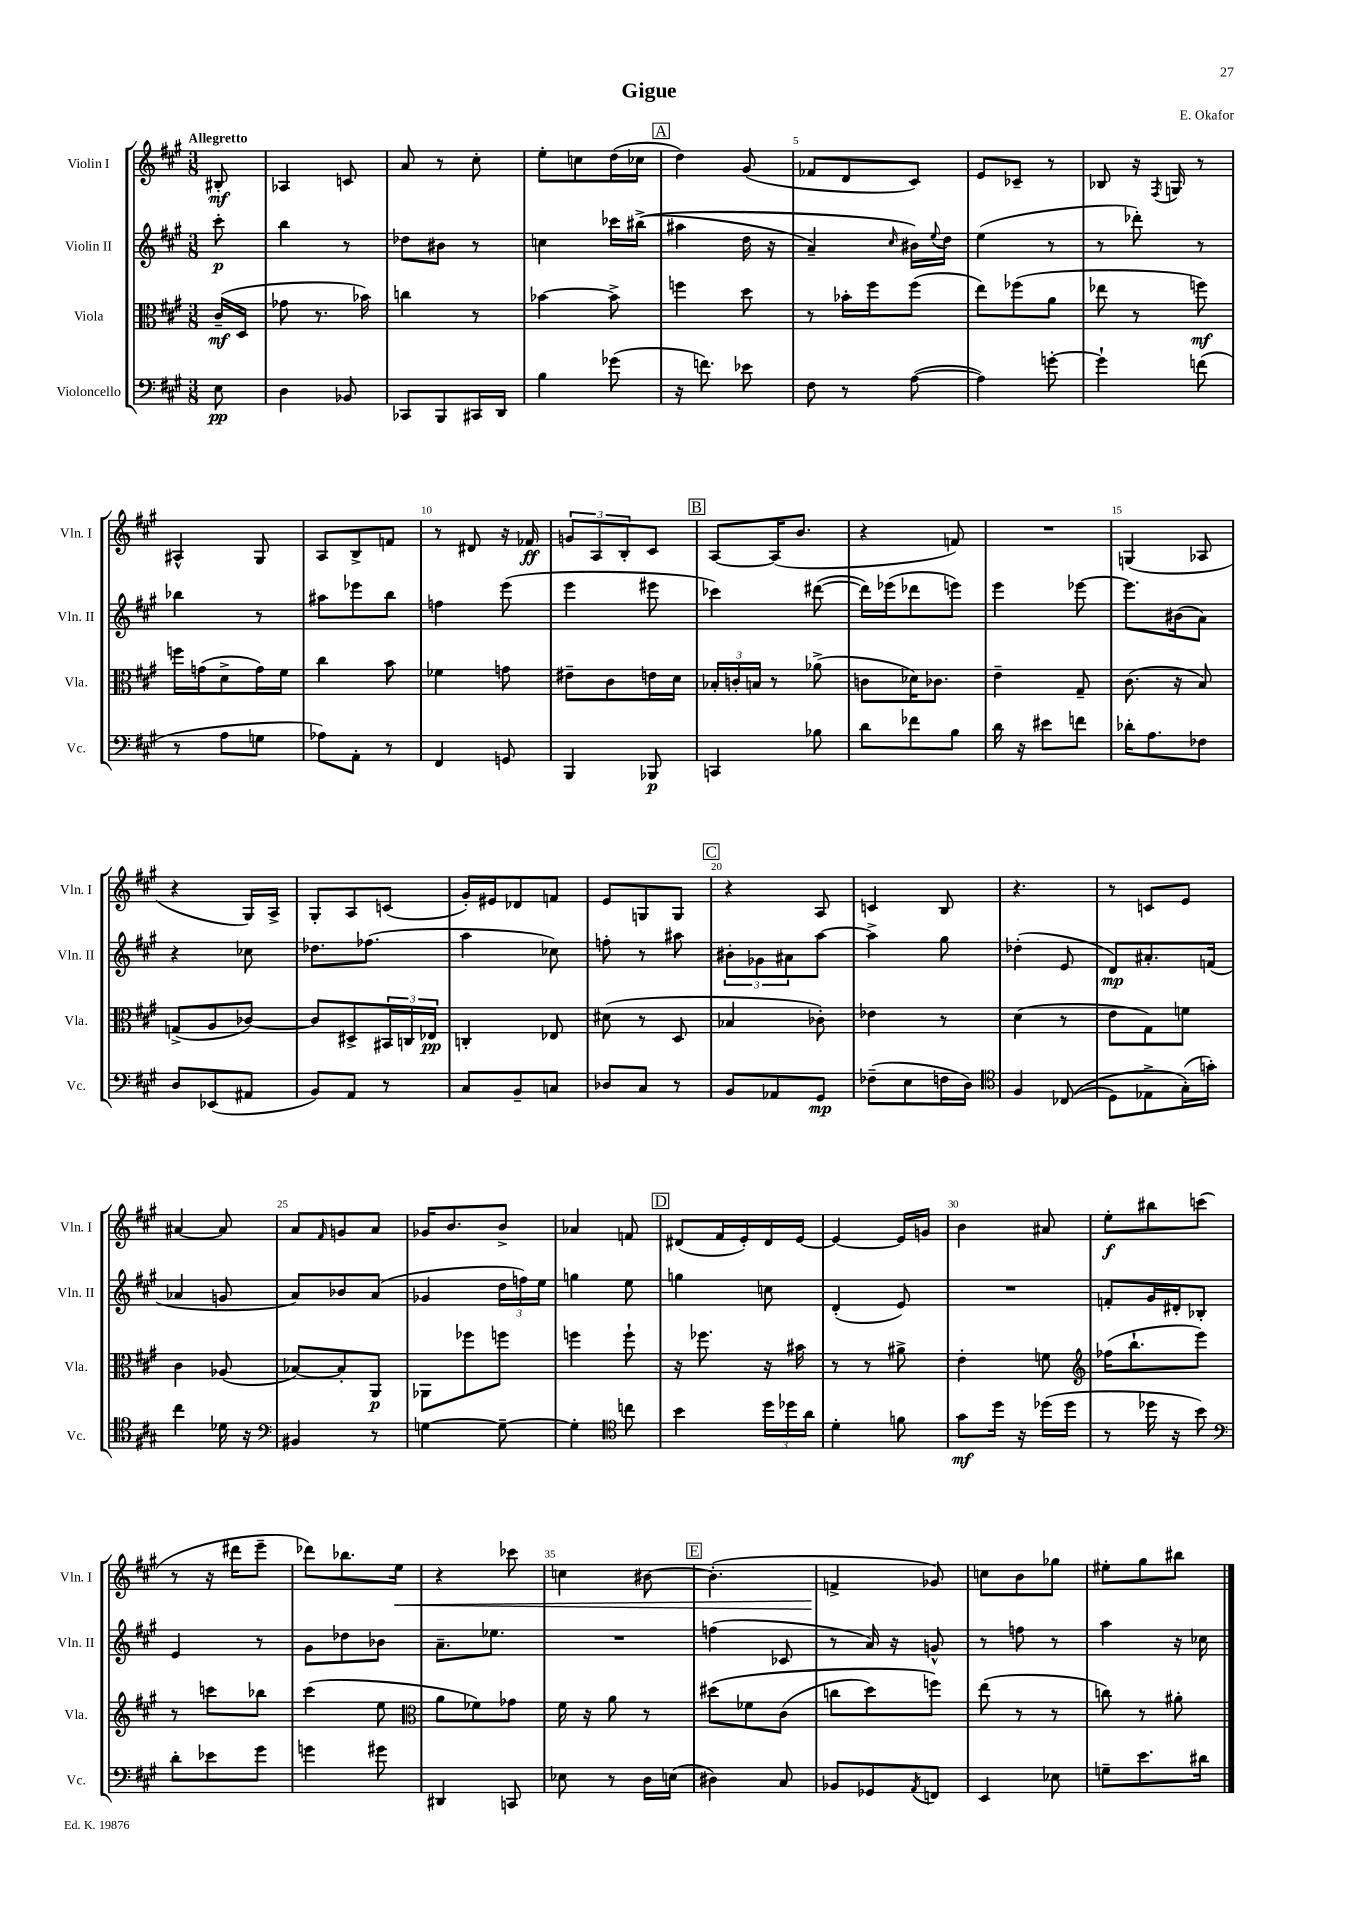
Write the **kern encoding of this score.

**kern	**kern	**kern	**kern
*staff4	*staff3	*staff2	*staff1
*clefF4	*clefC3	*clefG2	*clefG2
*k[f#c#g#]	*k[f#c#g#]	*k[f#c#g#]	*k[f#c#g#]
*M3/8	*M3/8	*M3/8	*M3/8
8E\	(16c#~/LL	8ccc#'\	8B#'/
.	16D/JJ	.	.
=	=	=	=
4D\	8g-\	4bb\	4A-/
.	8.r	.	.
8BB-/	.	8r	8c/
.	16b-\)	.	.
=	=	=	=
8CC-/L	4cc\	8dd-\L	8a/
8BBB/	.	8b#\J	8r
16CC#/L	8r	8r	8cc#'\
16DD/JJ	.	.	.
=	=	=	=
4B\	[4b-\	4cc\	8ee'\L
.	.	.	8cc\
(8g-\	8b-^\]	16ccc-\LL	(16dd\L
.	.	&((16bb#^\JJ	16cc-\JJ
=	=	=	=
16r	4ff\	4aa#\	4dd\)
8.f\)	.	.	.
8e-\	8dd\	16dd\	(8g#/
.	.	16r	.
=	=	=	=
8F#\	8r	4a~/)	8f-/L
8r	16b-'\LL	.	8d/
.	16ff#\J	.	.
.	.	16qqcc#/	.
([8A\	(8ff#\J	16b#\LL&)	8c#/J)
.	.	8qqee/	.
.	.	16dd\JJ	.
=	=	=	=
4A\])	8ee\L)	(4ee\	8e/L
.	(8ff-\	.	8c-~/J
[8g'\	8a\J	8r	8r
=	=	=	=
4g`\]	8ee-\	8r	8B-/
.	8r	8ddd-'\)	16r
.	.	.	8qF#/
.	.	.	16G/
(8f\	8ff\)	8r	8r
=	=	=	=
8r	16ff\LL	4bb-\	4A#^^/
.	(16g\J	.	.
8A\L	8d^\	.	.
8G\J	16g\L)	8r	8G#/
.	16f#\JJ	.	.
=	=	=	=
8A-\L)	4cc#\	8aa#\L	8A/L
8AA'\J	.	8eee-\	8B^/
8r	8b\	8bb\J	8f/J
=	=	=	=
4FF#/	4f-\	4ff\	8r
.	.	.	8d#/
8GG/	8g\	(8eee\	16r
.	.	.	16f-/
=	=	=	=
4BBB/	8e#~\L	4eee\	12g/L
.	.	.	12A/
.	8c#\	.	.
.	.	.	12B'/
8BBB-/	16e\L	8eee#\	8c#/J
.	16d\JJ	.	.
=	=	=	=
4CC/	24B-'/LL	4ccc-\)	[8A/L
.	24c'/	.	.
.	24B/JJ	.	.
.	8r	.	(16A/]K
.	.	.	8.b/J
8B-\	(8a-^\	([8ddd#\	.
=	=	=	=
8d\L	8c\L	16ddd#\]LL)	4r
.	.	(16eee-\J	.
8f-\	16d-\K)	8ddd-\	.
.	8.c-\J	.	.
8B\J	.	8eee\J)	8f/)
=	=	=	=
16d\	4e~\	4eee\	4.r
16r	.	.	.
8e#\L	.	.	.
8f\J	8G#~/	[8eee-\	.
=	=	=	=
16d-'\LK	(8.c#\	8.eee-\]L	(4G/
8.A\	.	.	.
.	16r	(16b#\k	.
8F-\J	8B/)	8a\J)	8A-/
=	=	=	=
8D/L	(8G^/L	4r	4r
(8EE-/	8A/	.	.
8AA#/J	[8c-/J)	8cc-\	16G#/LL)
.	.	.	16A^/JJ
=	=	=	=
8BB/L)	8c-/]L	8.dd-\L	8G#'/L
8AA/J	8D#^/	.	8A/
.	.	(8.ff-\J	.
8r	24BB#/L	.	(8c/J
.	24C/	.	.
.	24E-/JJ	.	.
=	=	=	=
8C#/L	4C'/	4aa\	16g#'/LL)
.	.	.	16e#/J
8BB~/	.	.	8d-/
8C/J	8E-/	8cc-\)	8f/J
=	=	=	=
8D-/L	(8d#\	8ff'\	8e/L
8C#/J	8r	8r	8G/
8r	8D/	8aa#\	8G/J
=	=	=	=
8BB/L	4B-/	12b#'\L	4r
.	.	12g-\	.
8AA-/	.	.	.
.	.	12a#\	.
8GG#/J	8c-'\)	[8aa\J	8A/
=	=	=	=
(8F-~\L	4e-\	4aa^\]	4c/
8E\	.	.	.
16F\L	8r	8gg#\	8B/
16D\JJ)	.	.	.
=	=	=	=
*clefC4	*	*	*
4F#/	(4d\	(4dd-'\	4.r
&((8C-/	8r	8e/	.
=	=	=	=
8D\L)	8e\L	8d/L)	8r
8E-^\	8G#\)	8.a#'/	8c/L
(16G#'\L&)	8f\J	.	8e/J
16g'\JJ)	.	(16f/Jk	.
=	=	=	=
4cc#\	4c#\	4a-/	[4a#/
16d-\	(8A-/	8g/	8a#/]
16r	.	.	.
=	=	=	=
*clefF4	*	*	*
4BB#/	[8B-/L)	8a/L)	8a/L
.	.	.	16qqf#/
.	8B-'/]	8b-/	8g/
8r	8AA/J	(8a/J	8a/J
=	=	=	=
[4G\	8AA-\L	4g-/	16g-/LK
.	.	.	8.b/
.	8ff-\	.	.
8G~\_	8ff\J	24dd\LL	8b^/J
.	.	24ff\)	.
.	.	24ee\JJ	.
=	=	=	=
4G'\]	4ff\	4gg\	4a-/
*clefC4	*	*	*
8cc\	8ff`\	8ee\	8f/
=	=	=	=
4b\	16r	4gg\	(8d#/L
.	8.ff-\	.	.
.	.	.	16f#/L
.	.	.	16e'/)
24dd\LL	16r	8cc\	16d#/
24dd-\	.	.	.
.	16b#\	.	[16e/JJ
24a\JJ	.	.	.
=	=	=	=
4d'\	8r	(4d'/	4e/_
.	8r	.	.
8f\	8a#^\	8e/)	16e/]LL
.	.	.	16g/JJ
=	=	=	=
8g#\L	4e'\	4.r	4b\
16dd\Jk	.	.	.
16r	.	.	.
(16dd-\LL	8f\	.	8a#/
16dd-\JJ	.	.	.
=	=	=	=
*	*clefG2	*	*
8r	(16ff-\LK	8f'/L	8ee'\L
.	8.bb`\	.	.
16dd-\	.	16g#/L	8bb#\
16r	.	16d#'/J	.
8b\)	8eee\J)	8B-'/J	(8ccc\J
=	=	=	=
*clefF4	*	*	*
8d'\L	8r	4e/	8r
8e-\	8ccc\L	.	16r
.	.	.	16ddd#\LK
8g#\J	8bb-\J	8r	8eee~\J
=	=	=	=
4g\	(4ccc#\	8g#\L	8ddd-\L)
.	.	8dd-\	8.bb-\
8g#\	8ee\	8b-\J	.
.	.	.	16ee\Jk
=	=	=	=
*	*clefC3	*	*
4DD#/	8a\L	8.a~\L	4r
.	8f-\)	.	.
.	.	8.ee-\J	.
8CC/	8g-\J	.	8ccc-\
=	=	=	=
8E-\	16f#\	4.r	4cc\
.	16r	.	.
8r	8a\	.	.
16D\LL	8r	.	[8b#\
(16E\JJ	.	.	.
=	=	=	=
4D#\)	&(8dd#\L	(4ff\	(4.b#'\]
.	8f-\	.	.
8C#/	(8c#\J	8c-/	.
=	=	=	=
8BB-/L	8cc\L	8r	4f^/
8GG-/	8dd\)	16a/)	.
.	.	16r	.
8qAA/	.	.	.
8FF/J	8ff\J&)	8g^^/	8g-/)
=	=	=	=
4EE/	(8ee\	8r	8cc\L
.	8r	8ff\	8b\
8E-\	8r	8r	8gg-\J
=	=	=	=
8G~\L	8cc\)	4aa\	8ee#'\L
8.e\	8r	.	8gg#\
.	8a#'\	16r	8bb#\J
16d#\Jk	.	16cc-\	.
==	==	==	==
*-	*-	*-	*-
